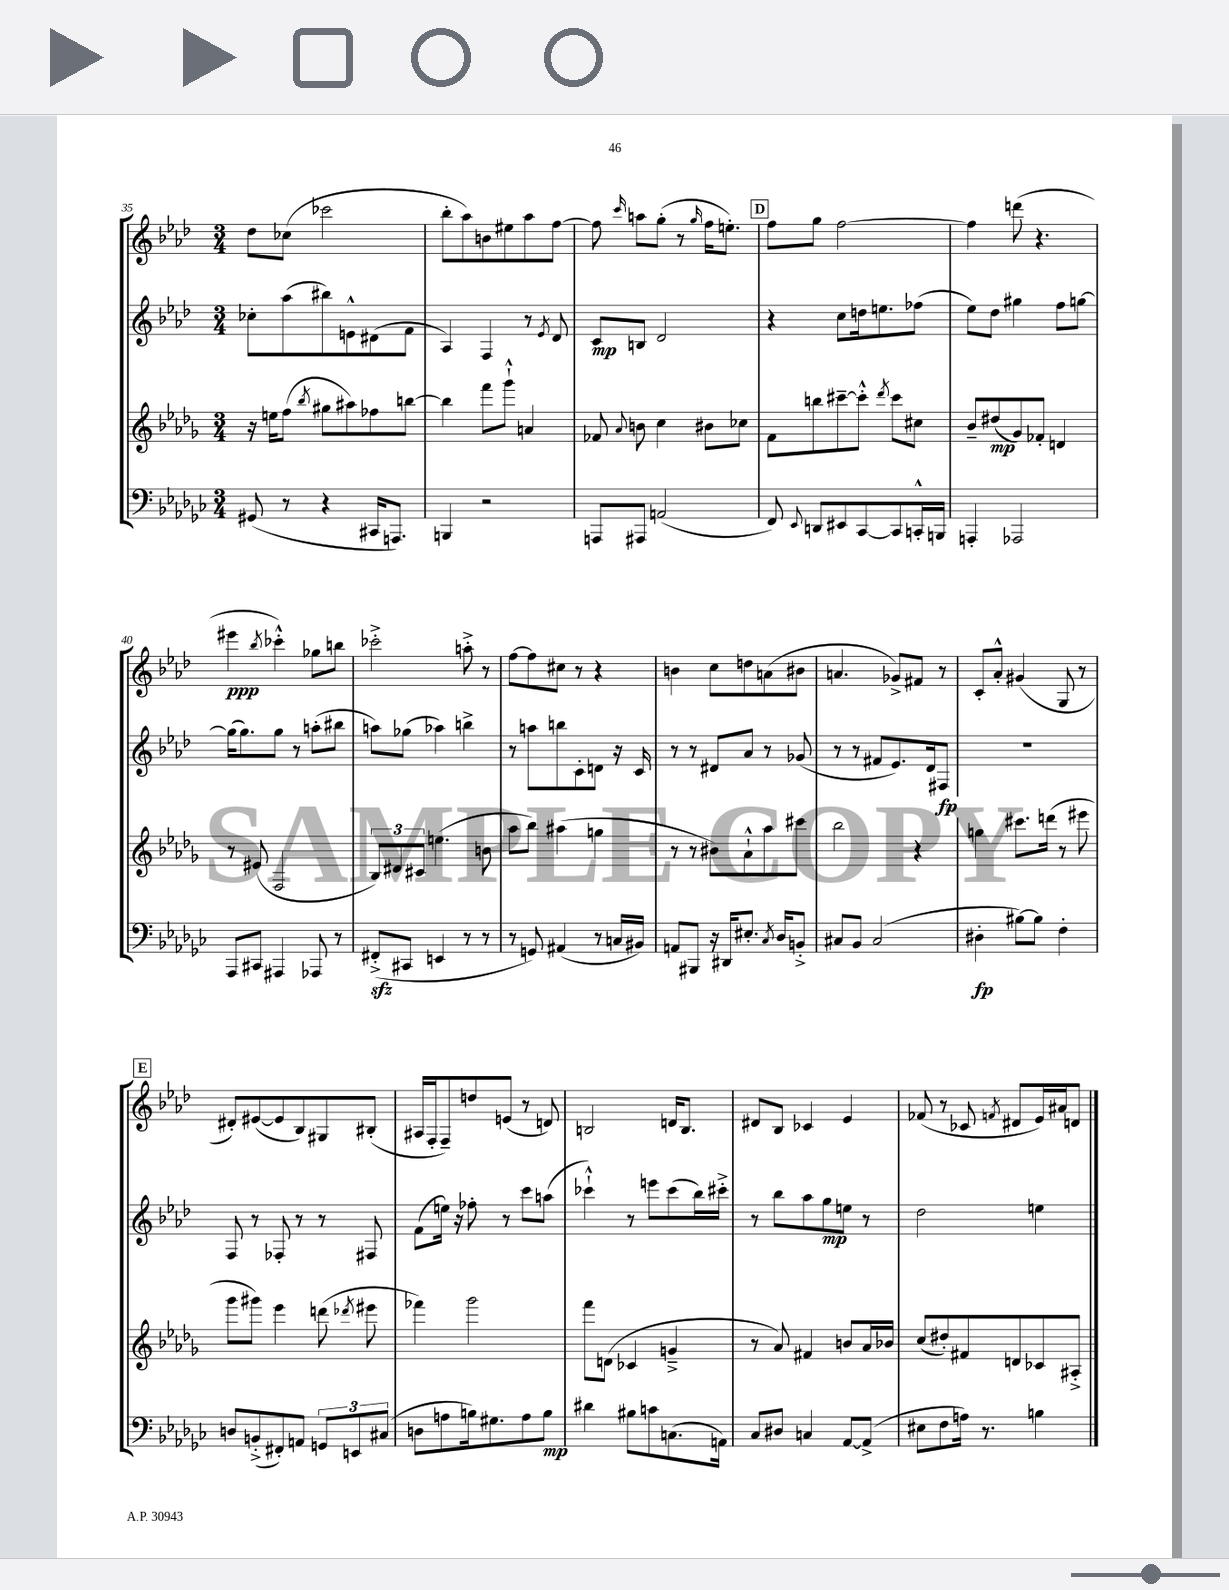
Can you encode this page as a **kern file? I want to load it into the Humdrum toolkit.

**kern	**dynam	**kern	**dynam	**kern	**dynam	**kern	**dynam
*part4	*part4	*part3	*part3	*part2	*part2	*part1	*part1
*staff4	*staff4	*staff3	*staff3	*staff2	*staff2	*staff1	*staff1
*clefF4	*	*clefG2	*	*clefG2	*	*clefG2	*
*k[b-e-a-d-g-c-]	*	*k[b-e-a-d-g-]	*	*k[b-e-a-d-]	*	*k[b-e-a-d-]	*
*M3/4	*	*M3/4	*	*M3/4	*	*M3/4	*
=35	=35	=35	=35	=35	=35	=35	=35
(8GG#X/	.	16r	.	8cc-X'\L	.	8dd-\L	.
.	.	16een\KL	.	.	.	.	.
8r	.	(8ff\J	.	(8aa-\	.	(8cc-X\J	.
.	.	8qbb-/	.	.	.	.	.
4r	.	8gg#X\L	.	8bb#X\)	.	2ccc-X\	.
.	.	8aa#X\)	.	8en^^\	.	.	.
16CC#X/KL	.	8ff-X\	.	(8d#X\	.	.	.
8.AAAn/J)	.	.	.	.	.	.	.
.	.	[8bbn\J	.	8f\J	.	.	.
=36	=36	=36	=36	=36	=36	=36	=36
4BBBn/	.	4bb\]	.	4A-/)	.	8bb-'\L	.
.	.	.	.	.	.	8aa-\)	.
2r	.	8fff\L	.	4F/	.	8bn\	.
.	.	8ggg-`^^\J	.	.	.	8ee#X\	.
.	.	4an/	.	8r	.	8aa-\	.
.	.	.	.	8qe-/	.	.	.
.	.	.	.	8d-/	.	[8ff\J	.
=37	=37	=37	=37	=37	=37	=37	=37
8AAAn/L	.	8f-X/	.	8c/L	mp	8ff\]	.
.	.	8qqa-/	.	.	.	16qqccc/	.
8AAA#X/J	.	8bn\	.	8Bn/J	.	8aan\L	.
(2AAn/	.	4cc\	.	2d-/	.	(8gg'\J	.
.	.	.	.	.	.	8r	.
.	.	.	.	.	.	16qqgg/	.
.	.	8b#X\L	.	.	.	16ff\KL	.
.	.	.	.	.	.	8.een'\J)	.
.	.	8cc-X\J	.	.	.	.	.
!!LO:REH:place=s1:t=D
=38	=38	=38	=38	=38	=38	=38	=38
8FF/)	.	8f\L	.	4r	.	8ff\L	.
8qqEE-/	.	.	.	.	.	.	.
8DDn/L	.	8bbn\	.	.	.	8gg\J	.
8EE#X/	.	[8ccc#X~\	.	8cc\L	.	[2ff\	.
[8CC-/	.	8ccc#'^^\J]	.	16ddn\k	.	.	.
.	.	.	.	8.een\	.	.	.
.	.	8qddd-/	.	.	.	.	.
8CC-/]	.	8ccc#\L	.	.	.	.	.
16CCn'^^/L	.	8cc#X\J	.	(8ff-X\J	.	.	.
16BBBn/JJ	.	.	.	.	.	.	.
=39	=39	=39	=39	=39	=39	=39	=39
4AAAn'/	.	8b-~/L	.	8ee-\L)	.	4ff\]	.
.	.	(8dd#X/	mp	8dd-\J	.	.	.
2AAA-X/	.	8g-/)	.	4gg#X\	.	(8dddn\	.
.	.	8f-X'/J	.	.	.	4.r	.
.	.	4dn/	.	8ff\L	.	.	.
.	.	.	.	[8ggn\J	.	.	.
!!LO:LB:g=z
=40	=40	=40	=40	=40	=40	=40	=40
8AAA-/L	.	8r	.	(16gg\KL]	.	4eee#X\	ppp
.	.	.	.	8.gg\)	.	.	.
8CC#X/J	.	(8e#X/	.	.	.	.	.
.	.	.	.	.	.	8qbb-/	.
4AAA#X/	.	2F/	.	8gg\J	.	4ccc-X'^^\)	.
.	.	.	.	8r	.	.	.
8AAA-X/	.	.	.	(8aan'\L	.	8gg-X\L	.
8r	.	.	.	8bb#X\J	.	8bbn\J	.
=41	=41	=41	=41	=41	=41	=41	=41
(8FF#Xzz'^/L	.	12B-/L)	.	8aan\L)	.	2ccc-X'^\	.
.	.	12d#X/	.	.	.	.	.
8CC#X/J	.	.	.	(8gg-X\J	.	.	.
.	.	12c#X/J	.	.	.	.	.
4EEn/	.	(4.een\	.	4aa-X\)	.	.	.
8r	.	.	.	4bbn^\	.	8aan'^\	.
8r	.	8bn\	.	.	.	8r	.
=42	=42	=42	=42	=42	=42	=42	=42
8r	.	8aa-\L	.	8r	.	[8ff\L	.
8GGn/)	.	8bb-\J)	.	8aan\L	.	8ff\]	.
(4AA#X/	.	(4aa#X\	.	8bbn\	.	8cc#X\J	.
.	.	.	.	8c'\	.	8r	.
8r	.	4ggn\	.	8dn\J	.	4r	.
16Cn/LL	.	.	.	16r	.	.	.
16BB#X/JJ)	.	.	.	16c/	.	.	.
=43	=43	=43	=43	=43	=43	=43	=43
8AAn/L	.	8r	.	8r	.	4bn\	.
8BBB#X/J	.	8r	.	8r	.	.	.
16r	.	8b#X\L)	.	8d#X/L	.	8cc\L	.
16DD#X/KL	.	.	.	.	.	.	.
8.E#X'/J	.	8a-`^^\	.	8a-/J	.	8ddn\	.
.	.	8aa-\	.	8r	.	(8an\	.
8qC-/	.	.	.	.	.	.	.
16D-/KL	.	.	.	.	.	.	.
8BBn'^/J	.	8ccc#X\J	.	(8g-X/	.	8b#X\J	.
=44	=44	=44	=44	=44	=44	=44	=44
8C#X/L	.	2bb-\	.	8r	.	4.an/	.
8BB-/J	.	.	.	8r	.	.	.
(2C#/	.	.	.	8f#X/L	.	.	.
.	.	.	.	8.e-/)	.	8g-X^/L)	.
.	.	4r	.	.	.	8f#X/J	.
.	.	.	.	16d-/k	.	.	.
.	.	.	.	8F#X/J	fp	8r	.
=45	=45	=45	=45	=45	=45	=45	=45
4D#X'\	fp	4ggn\	.	2.r	.	8c'/L	.
.	.	.	.	.	.	8a-'^^/J	.
[8B#X\L)	.	8.ccc#X\L	.	.	.	(4g#X/	.
8B#\J]	.	.	.	.	.	.	.
.	.	(16dddn\Jk	.	.	.	.	.
4F'\	.	8r	.	.	.	8G/	.
.	.	8eee#X\	.	.	.	8r	.
!!LO:LB:g=z
!!LO:REH:place=s1:t=E
=46	=46	=46	=46	=46	=46	=46	=46
8Dn/L	.	8ggg-\L	.	8F/	.	8d#X'/L)	.
(8BBn'^/	.	8ggg#X\J)	.	8r	.	([8e#X/	.
8FF#X'/)	.	4eee-\	.	8F-X'/	.	8e#/]	.
8AAn/J	.	.	.	8r	.	8B-/)	.
12GGn/L	.	(8dddn\	.	8r	.	8G#X/	.
12EEn/	.	.	.	.	.	.	.
.	.	8qddd-X/	.	.	.	.	.
.	.	8eee#X\	.	8F#X/	.	(8B#X'/J	.
(12C#X/J	.	.	.	.	.	.	.
=47	=47	=47	=47	=47	=47	=47	=47
8Dn\L	.	4fff-X\)	.	(8f\L	.	16A#X/LL	.
.	.	.	.	.	.	16F'/J	.
8An\	.	.	.	16een\Jk)	.	8F~/)	.
.	.	.	.	16r	.	.	.
16Bn\k)	.	2ggg-\	.	8ff-X'\	.	8ddn/	.
8.G#X\	.	.	.	.	.	.	.
.	.	.	.	8r	.	(8en/J	.
8A\	.	.	.	8ccc\L	.	8r	.
8B\J	mp	.	.	(8aan\J	.	8dn/)	.
=48	=48	=48	=48	=48	=48	=48	=48
4d#X\	.	8fff\L	.	4ccc-X`^^\)	.	2Bn/	.
.	.	(8dn\J	.	.	.	.	.
8B#X\L	.	4c-X/	.	8r	.	.	.
8cn\	.	.	.	8eeen\L	.	.	.
(8.Cn\	.	4gn~^/	.	(8ccc-\	.	16dn/KL	.
.	.	.	.	.	.	8.B/J	.
.	.	.	.	16bb-\L)	.	.	.
16AAn\Jk)	.	.	.	16ccc#X'^\JJ	.	.	.
=49	=49	=49	=49	=49	=49	=49	=49
8C-/L	.	8r	.	8r	.	8d#X/L	.
8D#X/J	.	8a-/)	.	8bb-\L	.	8B-/J	.
4Cn/	.	4f#X/	.	8aa-\	.	4c-X/	.
.	.	.	.	8gg\	mp	.	.
[8AA-/L	.	8bn/L	.	8een\J	.	4e-/	.
(8AA-^/J]	.	16a-/L	.	8r	.	.	.
.	.	16b-X/JJ	.	.	.	.	.
=50	=50	=50	=50	=50	=50	=50	=50
8E#X\L	.	(8cc/L	.	2dd-\	.	(8f-X/	.
8F\	.	8dd#X'/)	.	.	.	8r	.
16An\Jk)	.	8f#X/	.	.	.	8c-X/	.
8.r	.	.	.	.	.	.	.
.	.	.	.	.	.	8qfn/	.
.	.	8dn/	.	.	.	8d#X/L	.
4Bn\	.	8c-X/	.	4een\	.	16e-/L)	.
.	.	.	.	.	.	16a#X/J	.
.	.	8A#X'^/J	.	.	.	8dn/J	.
==	==	==	==	==	==	==	==
*-	*-	*-	*-	*-	*-	*-	*-
